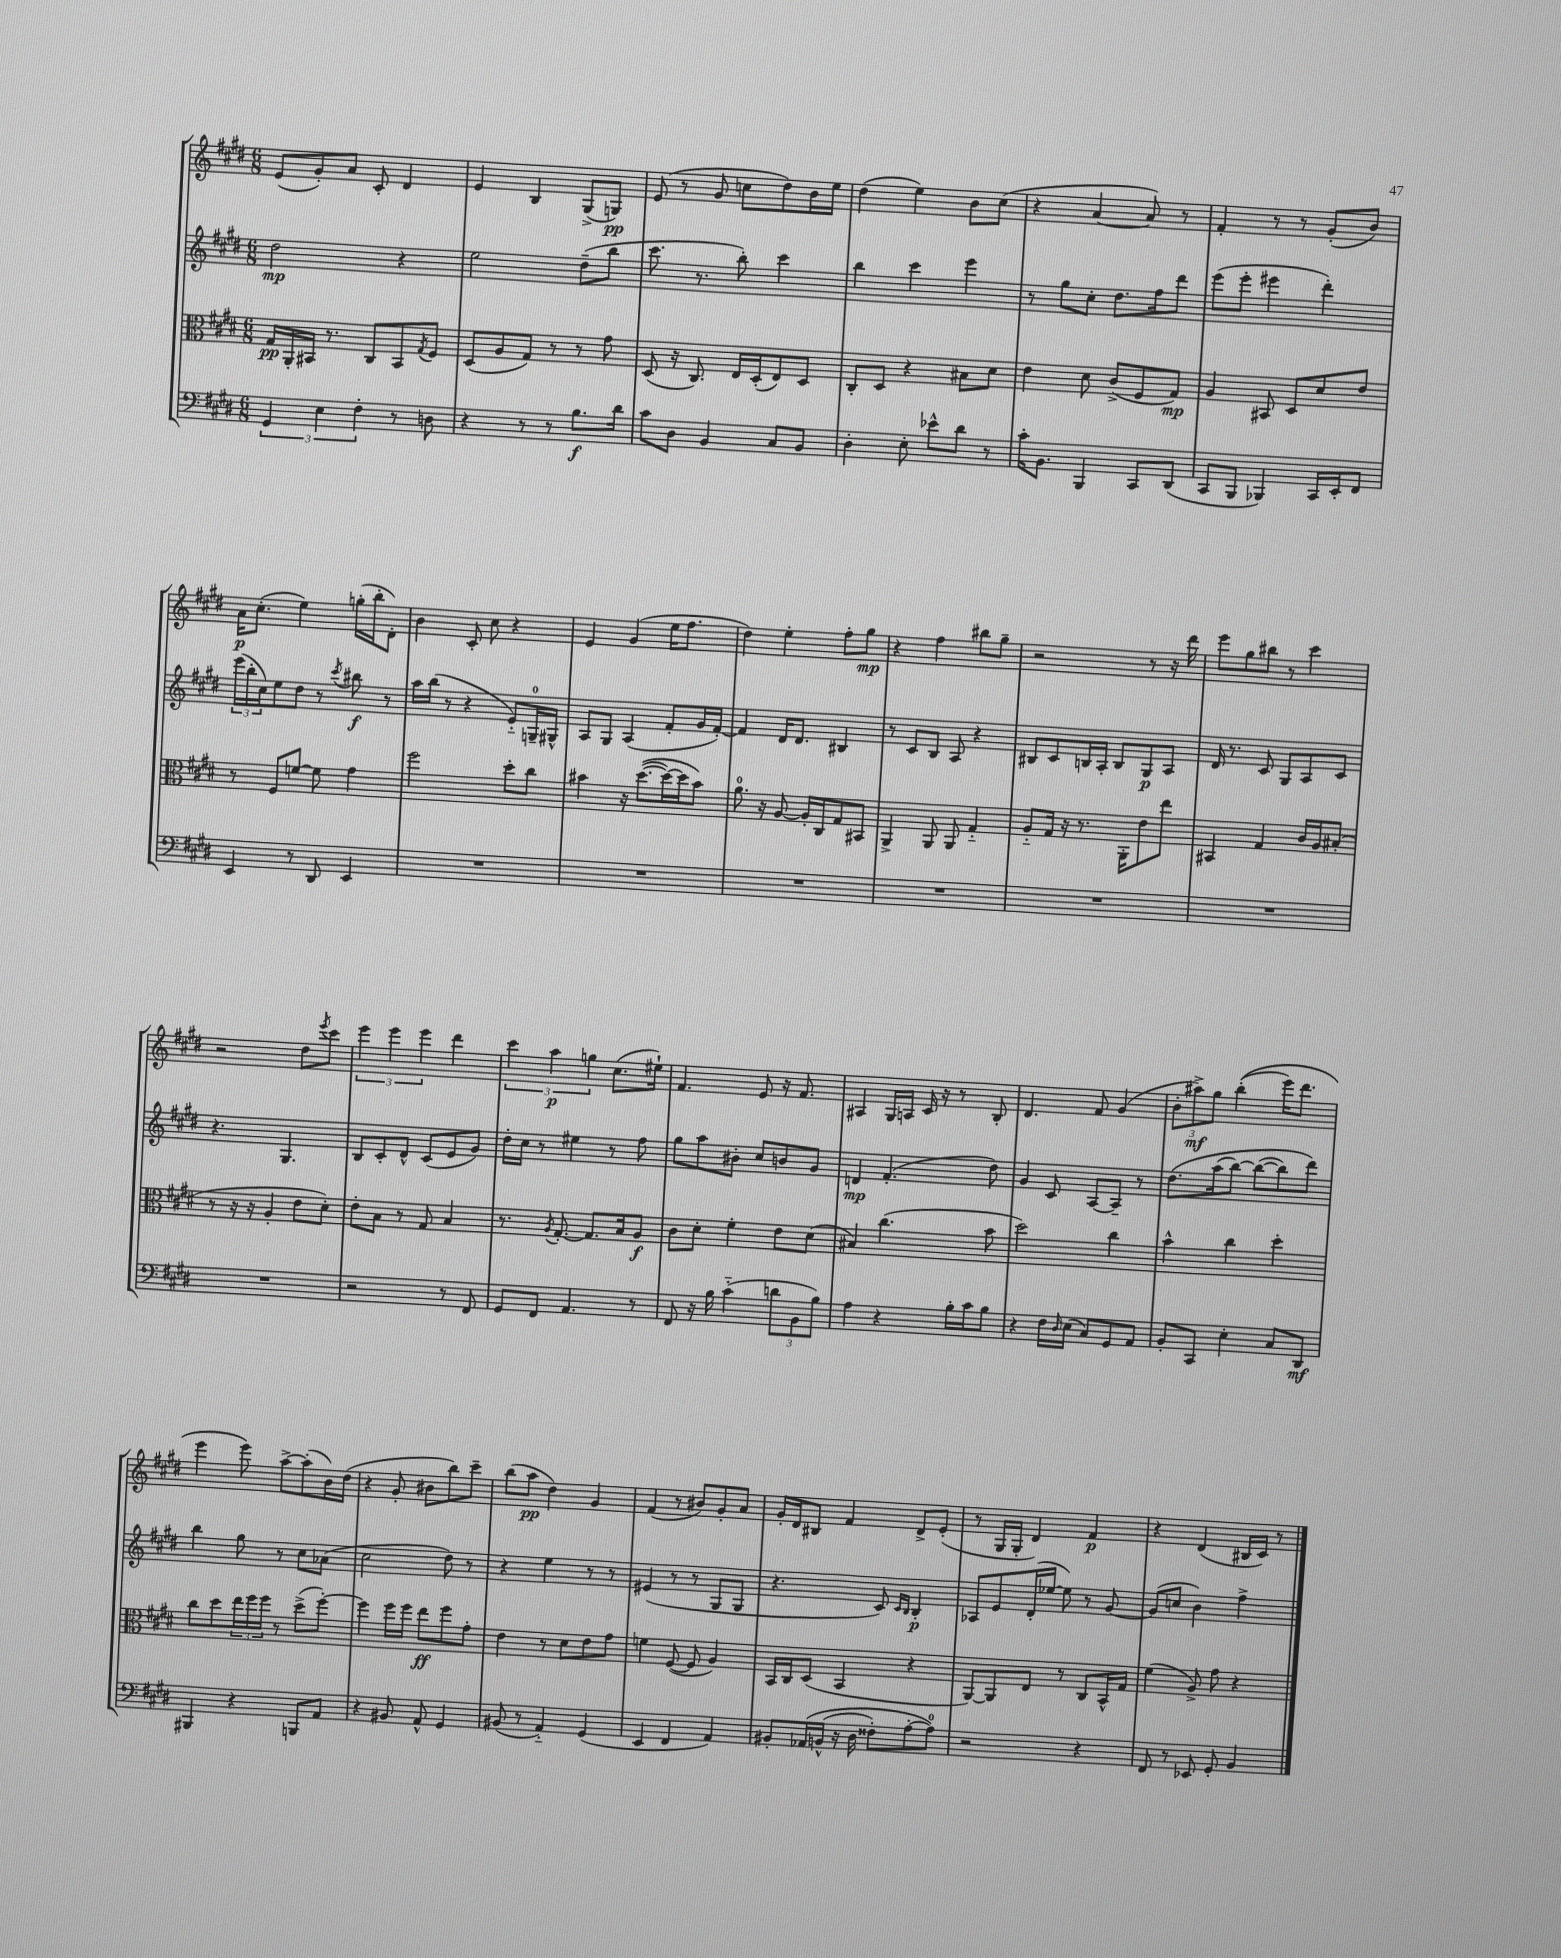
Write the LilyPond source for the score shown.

<<
\new StaffGroup <<
\new Staff = "s0" {
    \clef treble \key e \major \numericTimeSignature \time 6/8
    e'8( gis'8-.) a'8 cis'8-. dis'4 |
    e'4 b4 gis8->( g8\pp) |
    e'8( r8 gis'8 c''8 dis''8) b'16 e''16 |
    dis''4( e''4) b'8 cis''8( |
    r4 a'4~ a'8) r8 |
    fis'4-. r8 r8 gis'8-.( b'8) |
    a'16\p cis''8.-.( e''4) g''16-.( b''16-. dis'8-.) |
    b'4 cis'8-. cis''8 r4 |
    e'4 gis'4( e''16 fis''8. |
    dis''4) e''4-. fis''8-. gis''8\mp |
    r4 fis''4 bis''8 gis''8-- |
    r2 r8 r16 dis'''16 |
    e'''8 gis''8 bis''8 r8 cis'''4 |
    r2 dis''8 \acciaccatura { e'''8 } cis'''8 |
    \tuplet 3/2 { e'''4 e'''4 e'''4 } dis'''4 |
    \tuplet 3/2 { cis'''4 a''4\p g''4 } cis''8.( eis''16-!) |
    fis'4. e'8 r16 fis'8. |
    ais4 gis16 a16 cis'16 r16 r8 b8-. |
    dis'4. fis'8 gis'4( |
    \tuplet 3/2 { b'8-. ais''8->\mf) gis''8 } b''4-.(\( e'''16) dis'''8. |
    e'''4 e'''8\) a''8~-> a''8-.( b'16) dis''16( |
    r4 gis'8-. bis'8 b''8) cis'''8-- |
    b''8( a''8\pp dis''4) gis'4 |
    fis'4( r8 bis'8) gis'8-. a'8 |
    gis'16-. dis'16 bis8 fis'4 dis'8-> e'8-.( |
    r8 gis16 gis16-. dis'4) fis'4\p |
    r4 dis'4( bis16 cis'16) r8 \bar "|." |
}
\new Staff = "s1" {
    \clef treble \key e \major \numericTimeSignature \time 6/8
    dis''2\mp r4 |
    e''2 dis''8--( b''8 |
    cis'''8. r8. b''8-.) cis'''4 |
    b''4 cis'''4 e'''4 |
    r8 gis''8 cis''8-. dis''8. fis''16 dis'''8 |
    e'''8( e'''8-. eis'''4 dis'''4-.) |
    \tuplet 3/2 { e'''16( b''16-. cis''16) } e''8 dis''8 r8 \acciaccatura { cis'''8 } bis''8\f r8 |
    a''16 b''16( r8 r4 e'8-_) g16-0-- gis16-^ |
    a8 gis8 a4( fis'8-. gis'16 fis'16~-.) |
    fis'4 dis'16 dis'8. bis4 |
    r8 cis'8 b8 a8 r4 |
    bis8 cis'8 b16 a16-. b8 gis8\p a8 |
    dis'16 r8. cis'8 gis8 a8 cis'8 |
    r4. gis4. |
    b8 cis'8-. dis'8-^ cis'8( e'8 gis'8) |
    dis''16-. cis''16 r8 eis''4 r8 fis''8 |
    gis''8 a''8 bis'8-. cis''8 b'8 gis'8 |
    d'4\mp fis'4.-.( dis''8) |
    gis'4 cis'8 a8~ a8-- r8 |
    dis''8.\( a''16( b''8~) b''8~( b''8) dis'''8\) |
    b''4 gis''8 r8 cis''8 aes'8( |
    cis''2 dis''8) r8 |
    r4 e''4 r8 r8 |
    eis'4( r8 r8 gis8 gis8 |
    r4. cis'8) \grace { cis'16 b16 } b4-.\p |
    aes8 e'8 dis'16-.( ees''16~ ees''8) r8 gis'8~ |
    gis'8( c''8 b'4) fis''4-> \bar "|." |
}
\new Staff = "s2" {
    \clef alto \key e \major \numericTimeSignature \time 6/8
    gis16\pp a,16-. bis,16 r8. cis8 bis,8 \acciaccatura { gis8 } fis8 |
    dis8( a8 gis8) r8 r8 gis'8 |
    dis8( r16 cis8.) e16 dis16-.( e8) dis8 |
    cis8-. dis8 r4 bis8 dis'8 |
    e'4 dis'8 cis'8->( fis8 gis8\mp) |
    a4 bis,8 dis8 dis'8 e'8 |
    r8 fis8 f'8~ f'8 gis'4 |
    fis''2 dis''8-. cis''8 |
    bis'4 r16 dis''8.~(\( dis''16~) dis''16 bis'8\) |
    a'8.-0 r16 a8~ a16-. cis16 gis8 bis,8 |
    a,4-> a,8 a,8 gis4-_ |
    a8-_ gis16 r16 r8. a,16-. e'8 e''8 |
    bis,4 gis4 cis'16 a16 bis8-.( |
    r8 r16 r16 a4-. e'8 dis'8-.) |
    e'8-. b8 r8 gis8 b4 |
    r8. \acciaccatura { a8 } gis8.~-. gis8. b16 a8\f |
    cis'8 dis'8-. fis'4-. e'8 dis'8( |
    bis4) cis''4.( b'8 |
    dis''2) cis''4 |
    b'4-^ cis''4 dis''4-. |
    cis''8 dis''8 \tuplet 3/2 { e''16 fis''16 fis''16 } r8 dis''8->( fis''8~-.) |
    fis''4 fis''16 fis''16 e''8\ff fis''8 gis'8-. |
    e'4 r8 dis'8 e'8 gis'8 |
    f'4 fis8~( fis8 a4) |
    b,16 cis16 dis8( b,4 r4 |
    a,8~) a,8 e8 r8 cis8 b,16-^ gis16 |
    fis'4( a8->) gis'8 r4 \bar "|." |
}
\new Staff = "s3" {
    \clef bass \key e \major \numericTimeSignature \time 6/8
    \tuplet 3/2 { gis,4 e4 fis4-. } r8 d8 |
    r4 r8 r8 b8.\f dis'16 |
    cis'8 dis8 b,4 cis8 b,8 |
    dis4-. e8-. ees'8-^ dis'8 r8 |
    cis'16-. b,8. b,,4 cis,8 dis,8( |
    cis,8 b,,8 bes,,4) cis,16 e,16-. fis,8 |
    e,4 r8 dis,8 e,4 |
    R2. |
    R2. |
    R2. |
    R2. |
    R2. |
    R2. |
    R2. |
    r2 r8 fis,8 |
    gis,8 fis,8 a,4. r8 |
    fis,8 r16 b16 cis'4-_( \tuplet 3/2 { d'8 b,8 b8) } |
    a4 r4 b16-. cis'16 b8 |
    r4 fis16 \grace { dis16 } e16( cis8) gis,8 a,8 |
    b,8-. cis,8 e4-. cis8 dis,8\mf |
    bis,,4 r4 b,,8 a,8 |
    r4 bis,8 a,8-^ gis,4 |
    bis,8( r8 a,4-_) gis,4( |
    e,4 fis,4 a,4) |
    bis,8-. aes,16\( b,16-^( r16 dis16 fisis8-.) a8~-. a8-0\) |
    r2 r4 |
    fis,8 r8 ees,8 gis,8-. b,4 \bar "|." |
}
>>
>>
\layout { \context { \Score \remove "Bar_number_engraver" } }
